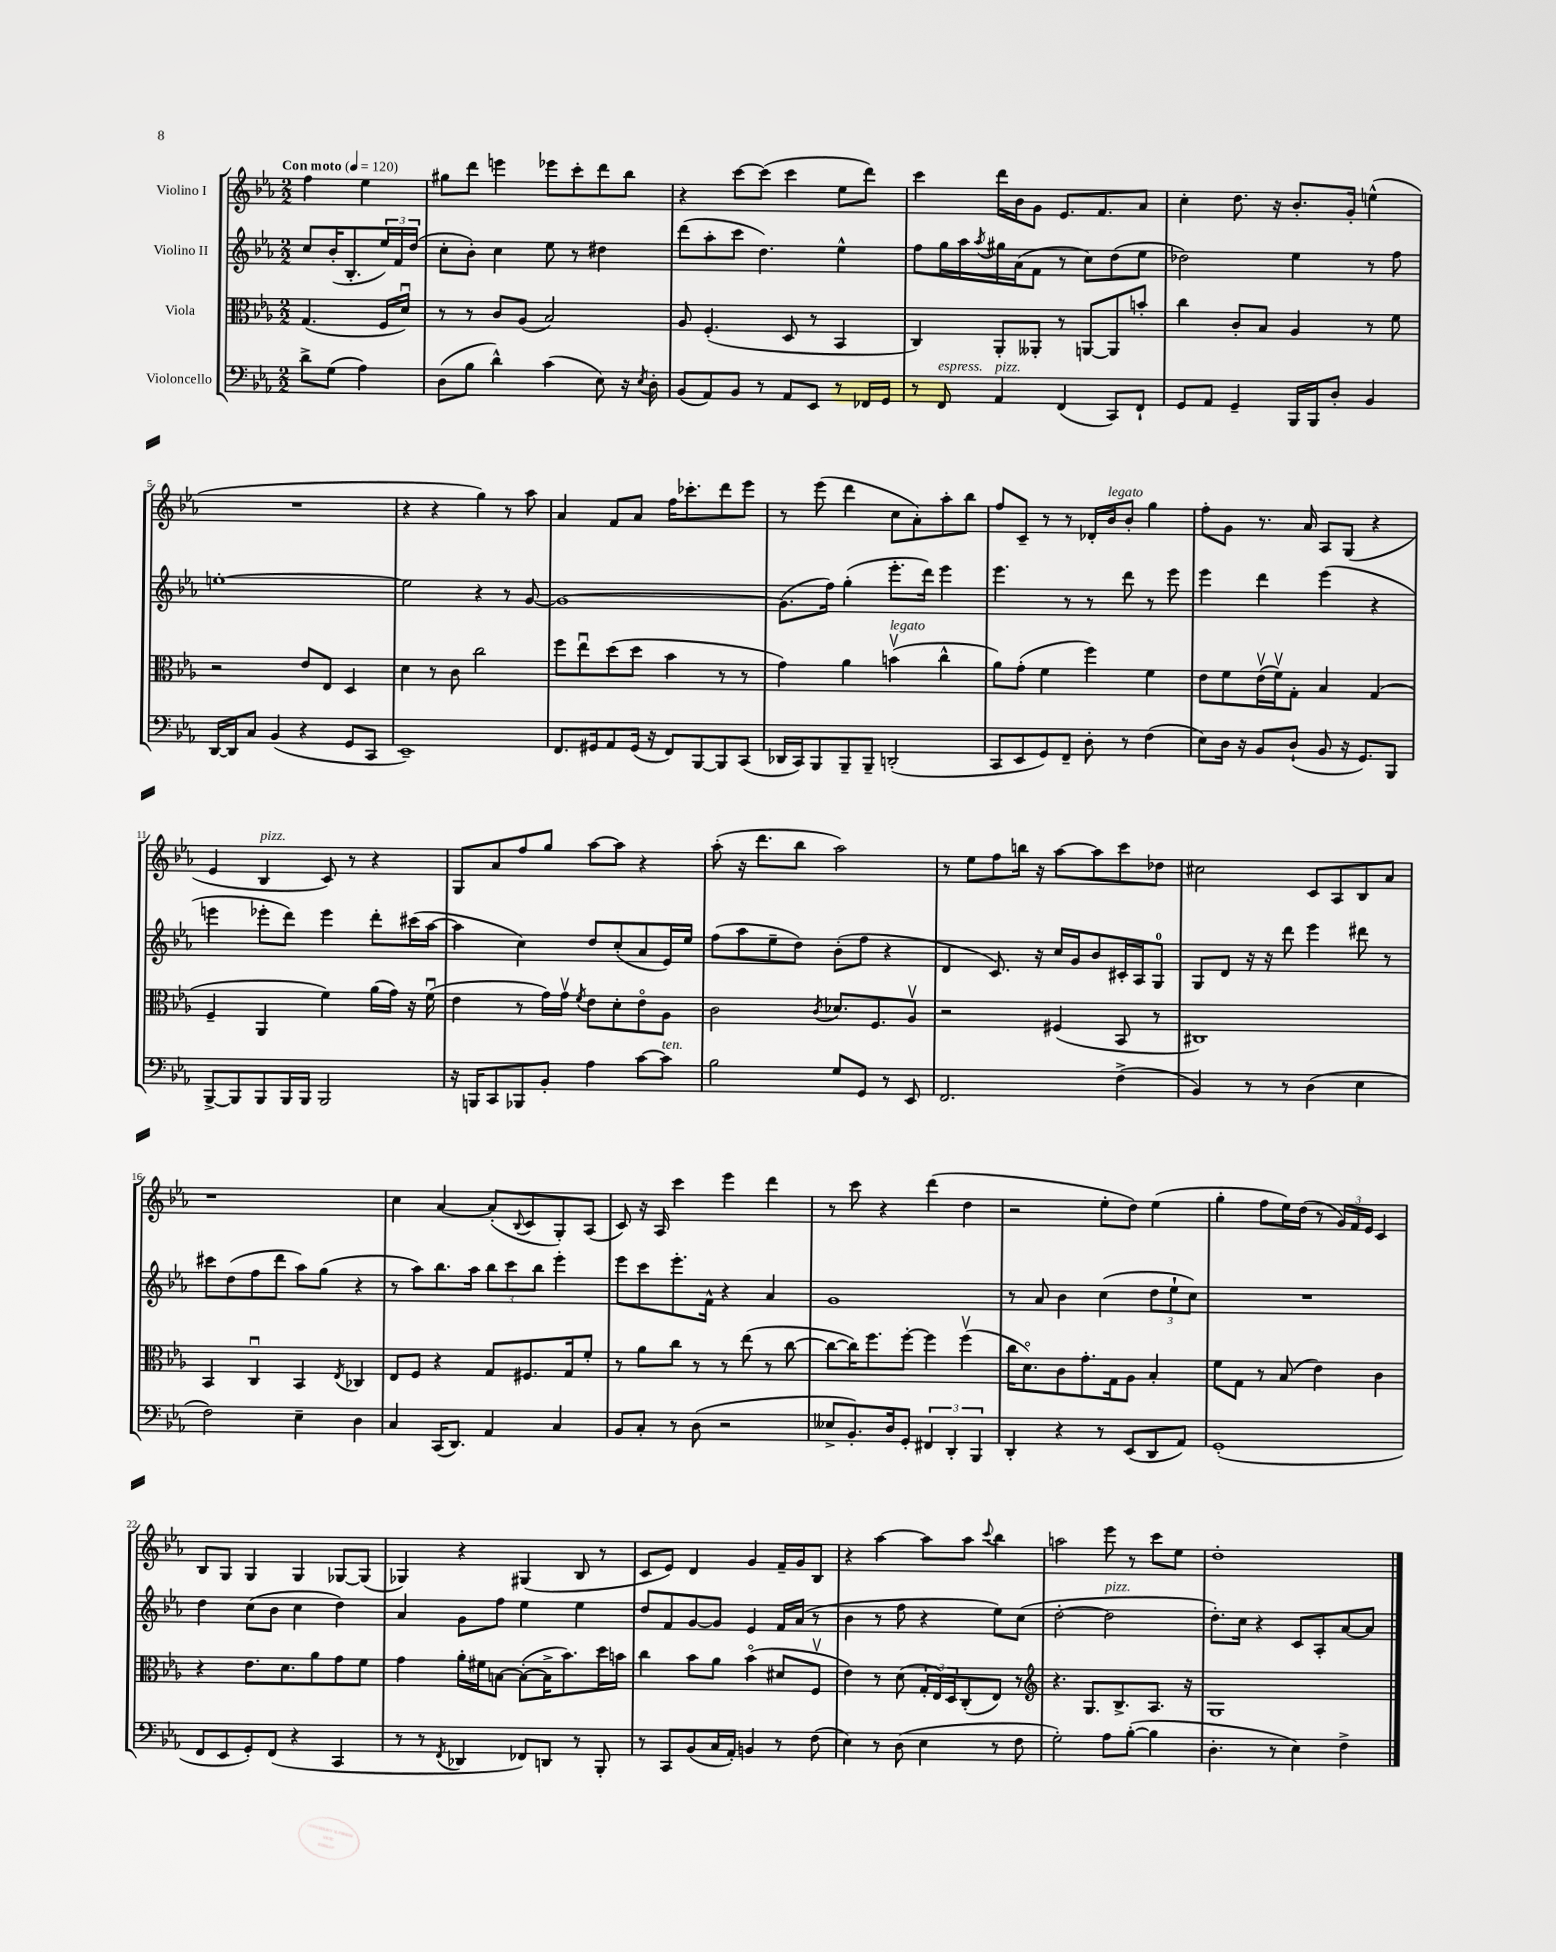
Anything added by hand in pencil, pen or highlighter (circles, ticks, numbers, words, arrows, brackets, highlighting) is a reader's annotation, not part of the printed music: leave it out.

**kern	**kern	**kern	**kern
*staff4	*staff3	*staff2	*staff1
*clefF4	*clefC3	*clefG2	*clefG2
*k[b-e-a-]	*k[b-e-a-]	*k[b-e-a-]	*k[b-e-a-]
*M2/2	*M2/2	*M2/2	*M2/2
*MM120	*MM120	*MM120	*MM120
8d^\L	(4.G/	8cc/L	4ff\
(8G\J	.	(16b-'/K	.
.	.	8.B-'/	.
4A-\)	.	.	4ee-\
.	16F/LL	24ee-/L)	.
.	.	24f/	.
.	16du/JJ)	.	.
.	.	(24dd/JJ	.
=	=	=	=
(8D\L	8r	8cc'\L	8gg#\L
8B-\J	8r	8b-'\J)	8ddd\J
4d^^\)	8c/L	4cc\	4eee\
.	(8A-/J	.	.
(4c\	2B-/)	8ee-\	8eee-\L
.	.	8r	8ccc'\
8E-\)	.	4dd#\	8ddd\
16r	.	.	8bb-\J
8qE-/	.	.	.
16D'\	.	.	.
=	=	=	=
(8BB-/L	8A-/	(8ddd\L	4r
8AA-/)	(4.F'/	8aa-'\	.
8BB-/J	.	8ccc\J	[8ccc\L
8r	.	4.dd\)	(8ccc\]J
8AA-/L	8D/	.	4ccc\
8EE-/J	8r	.	.
8r	4BB-/	4ee-^^\	8ee-\L
16FF-/LL	.	.	8ddd\J)
16GG/JJ	.	.	.
=	=	=	=
8r	4C/)	8ff\L	4ccc\
8FF/	.	16gg\L	.
.	.	16aa-\	.
.	.	8qaa-/	.
4AA-/	8AA-'/L	16gg#\	16ddd\LL
.	.	(16a-\J	16b-\J
.	8AA--'/J	8f\J	8g\J
(4FF/	8r	8r	8.e-/L
.	[8AA/L	8cc\L)	.
.	.	.	8.f/
8CC/L)	8AA/]	(8dd\	.
8FF`/J	8b'/J	8ee-\J	8a-/J
=	=	=	=
8GG/L	4cc\	2dd-\)	4cc'\
8AA-/J	.	.	.
4GG~/	8c'/L	.	8.dd\
.	8B-/J	.	.
.	.	.	16r
16BBB-/LL	4A-/	4ee-\	8.b-'/L
16BBB-/J	.	.	.
8D'/J	.	.	.
.	.	.	16g'/Jk
4BB-/	8r	8r	(4ee^^\
.	8f\	8ff\	.
=	=	=	=
[16DD/LL	2r	[1ee'	1r
16DD/]J	.	.	.
8C/J	.	.	.
(4BB-/	.	.	.
4r	8e-/L	.	.
.	8E-/J	.	.
8GG/L	4D/	.	.
8CC/J	.	.	.
=	=	=	=
1EE-~)	4d\	2ee\]	4r
.	8r	.	4r
.	8c\	.	.
.	2cc\	4r	4gg\)
.	.	8r	8r
.	.	[8g/	8aa-\
=	=	=	=
8.FF/L	8ff\L	1g_	4a-/
.	8ee-u\	.	.
16GG#/k	.	.	.
8AA-/	(8dd\	.	8f/L
(16GG#/Jk	8dd\J	.	8a-/J
16r	.	.	.
8FF/L)	4b-\	.	16ff\LK
.	.	.	8.ccc-'\
[8BBB-/	.	.	.
8BBB-/]	8r	.	8ddd\
(8CC/J	8r	.	8eee-\J
=	=	=	=
16DD-/LL	4g\)	(8.g\]L	8r
16CC/J)	.	.	.
8BBB-/	.	.	(8eee-\
.	.	16ff\Jk)	.
8BBB-~/	4a-\	(4gg'\	4ddd\
8BBB-~/J	.	.	.
(2DD'/	(4bv\	8.eee-'\L	8cc\L
.	.	.	8a-'\)
.	.	16ddd\Jk)	.
.	4cc^^\	4eee-\	8aa-'\
.	.	.	8bb-\J
=	=	=	=
8CC/L	8a-\L)	4.eee-\	8ff/L
8EE-/	(8g'\J	.	8c~/J
8GG/)	4f\	.	8r
8FF~/J	.	8r	8r
8D'\	4ff\)	8r	16d-'/LL
.	.	.	16b-/J
8r	.	8ddd\	8b-'/J
(4F\	4f\	8r	4gg\
.	.	8eee-\	.
=	=	=	=
8E-\L)	8e-\L	4eee-\	8ff'\L
16D\Jk	8f\	.	8g\J
16r	.	.	.
8BB-/L	(16e-v\L	4ddd\	8.r
.	16fv\J)	.	.
(8D`/J	8G'\J	.	.
.	.	.	16a-/
8BB-/	4B-/	(4eee-\	8A-/L
16r	.	.	(8G/J
8.GG/L)	.	.	.
.	(4G/	4r	4r
8BBB-/J	.	.	.
=	=	=	=
[8BBB-^/L	4F~/	4eee\	4e-/
8BBB-/]	.	.	.
8BBB-/	4AA-/	8eee-'\L	4B-/
16BBB-/L	.	8ddd\J)	.
16BBB-/JJ	.	.	.
2BBB-/	4f\)	4eee-\	8c/)
.	.	.	8r
.	(16a-\LL	8ddd'\L	4r
.	16g\JJ)	.	.
.	16r	(16ccc#\L	.
.	(16fu\	[16aa-\JJ	.
=	=	=	=
16r	4e-\	4aa-\]	8G/L
16BBB/LK	.	.	.
8CC/	.	.	8a-/
8BBB-/	8r	4cc\)	8ff/
8BB-'/J	16g\LL)	.	8gg/J
.	16gv\JJ	.	.
.	8qf/	.	.
4A-\	8e-\L	8dd/L	[8aa-\L
.	8d'\	(8cc'/	8aa-\]J
[8c\L	8e-o\	8a-/	4r
8c\]J	8A-\J	16e-/L)	.
.	.	16ee-/JJ	.
=	=	=	=
2B-\	2c\	(8ff\L	(8aa-'\
.	.	8aa-\	16r
.	.	.	8.ddd\L
.	.	8ee-~\	.
.	.	8dd\J)	8bb-\J
.	8qc/	.	.
8G/L	8.d-/L	(8b-'\L	2aa-\)
8GG/J	.	8ff\J	.
.	8.F/	.	.
8r	.	4r	.
8EE-/	8A-v/J	.	.
=	=	=	=
2.FF/	2r	4d/	8r
.	.	.	8ee-\L
.	.	8.c/)	8ff\
.	.	.	16bb\Jk
.	.	16r	16r
.	(4F#/	16cc/LL	[8aa-\L
.	.	16g/J	.
.	.	8b-/	8aa-\]
(4F^\	8BB-/	16c#'/L	8ccc\
.	.	16A-/J	.
.	8r	8G/J	8dd-\J
=	=	=	=
4BB-/)	1C#)	8G/L	2cc#\
.	.	8d/J	.
8r	.	16r	.
.	.	16r	.
8r	.	8ddd\	.
(4D\	.	4eee-\	8c/L
.	.	.	8A-/
4E-\	.	8ddd#\	8B-/
.	.	8r	8a-/J
=	=	=	=
2F\)	4BB-/	8ccc#\L	1r
.	.	(8dd\	.
.	4Cu/	8ff\	.
.	.	8ddd\J	.
4E-~\	4BB-/	8aa-\L)	.
.	.	(8gg\J	.
.	8qE-/	.	.
4D\	4C-/	4r	.
=	=	=	=
4C/	8E-/L	8r	4cc\
.	8F/J	8aa-\L)	.
(16CC/LK	4r	8.bb-\	[4a-/
8.DD/J)	.	.	.
.	.	16aa-\Jk	.
4AA-/	8G/L	12bb-\L	(8a-'/]L
.	.	12ccc\	.
.	.	.	8qqB-/
.	8.F#/	.	8c/
.	.	12bb-\J	.
4C/	.	4eee-'\	8G'/)
.	16G/k	.	.
.	8f'/J	.	(8A-/J
=	=	=	=
8BB-/L	8r	8eee-\L	8c/)
8C'/J	8a-\L	8ccc\	16r
.	.	.	16A-/
8r	8cc\J	8.eee-'\	4ccc\
(8D\	8r	.	.
.	.	16f^^\Jk	.
2r	8r	4r	4eee-\
.	(8ee-\	.	.
.	8r	4a-/	4ddd\
.	[8cc\	.	.
=	=	=	=
8E--^/L	8cc\_L	1g	8r
8.BB-'/)	16cc\]K)	.	8ccc\
.	8.ff\	.	.
.	.	.	4r
16D/k	.	.	.
8GG'/J	[8ff'\J	.	.
6FF#/	4ff\]	.	(4ddd\
6DD'/	.	.	.
.	(4ffv\	.	4dd\
6BBB-/	.	.	.
=	=	=	=
4DD'/	16cc\LK	8r	2r
.	8.do\)	.	.
.	.	8a-/	.
4r	8c\	4b-\	.
.	8.g'\	.	.
8r	.	(4cc\	8ee-'\L
.	16G\k	.	.
(8EE-/L	8A-\J	.	8dd\J)
8DD/	4B-'/	12dd\L	(4ee-\
.	.	12ee-`\	.
8AA-/J)	.	.	.
.	.	12cc\J)	.
=	=	=	=
(1GG'	8f\L	1r	4gg'\
.	8G\J	.	.
.	8r	.	8ff\L
.	(8B-/	.	16ee-\L)
.	.	.	(16dd\JJ
.	4e-\)	.	8r
.	.	.	24g/LL)
.	.	.	24f/
.	.	.	24e-/JJ
.	4c\	.	4c/
=	=	=	=
8FF/L	4r	4dd\	8B-/L
8EE-/	.	.	8G/J
8GG'/)	8.e-\L	(8cc\L	4G/
(8FF/J	.	8b-\J	.
.	8.d\	.	.
4r	.	4cc\	4G/
.	8a-\	.	.
4CC/	8g\	4dd\)	[8G-/L
.	8f\J	.	(8G-/]J
=	=	=	=
8r	4g\	4a-/	4G-/)
8r	.	.	.
8qFF/	.	.	.
4DD-/	16a-'\LL	8g\L	4r
.	16f#\J	.	.
.	[8B\J	8ff\J	.
8FF-/L)	(8B'\_L	4ee-\	(4G#/
8DD/J	16B^\]K	.	.
.	8.b-\)	.	.
8r	.	4ee-\	8B-/
8BBB-'/	16dd\L	.	8r
.	16b\JJ	.	.
=	=	=	=
8r	4cc\	8dd/L	8c/L
8CC/L	.	8f/	8e-/J)
(8BB-/	8b-\L	[8g/	4d/
16C/L	8a-\J	8g/]J	.
16AA-'/JJ)	.	.	.
4BB/	(4b-o\	4e-/	4g/
8r	8d#/L	16f/LL	16f~/LL
.	.	(16a-/JJ	16g/J
(8F\	8Fv/J	8r	8B-/J
=	=	=	=
4E-\)	4e-\)	4b-\	4r
8r	8r	8r	[4aa-\
(8D\	(8d\	8ff\	.
4E-\	24G'/LL	4r	8aa-\]L
.	24E-/)	.	.
.	24D/J	.	.
.	(8C'/	.	8aa-\J
.	.	.	8qqccc/
8r	8E-/J)	8ee-\L)	4bb-\
8F\	8r	(8cc\J	.
=	=	=	=
*	*clefG2	*	*
2G'\)	4.r	[2dd'\	2aa\
.	8.G/L	.	.
8A-\L	.	2dd\]	8eee-\
.	8.B-^/	.	.
([8B-'\J	.	.	8r
4B-\]	8.A-/J	.	8ccc\L
.	.	.	8ee-\J
.	16r	.	.
=	=	=	=
4.D'\	1G	8.dd'\L)	1dd'
.	.	16cc\Jk	.
.	.	4r	.
8r	.	.	.
4E-\)	.	8c/L	.
.	.	8A-'/	.
4F^\	.	[8a-/	.
.	.	8a-/]J	.
==	==	==	==
*-	*-	*-	*-
